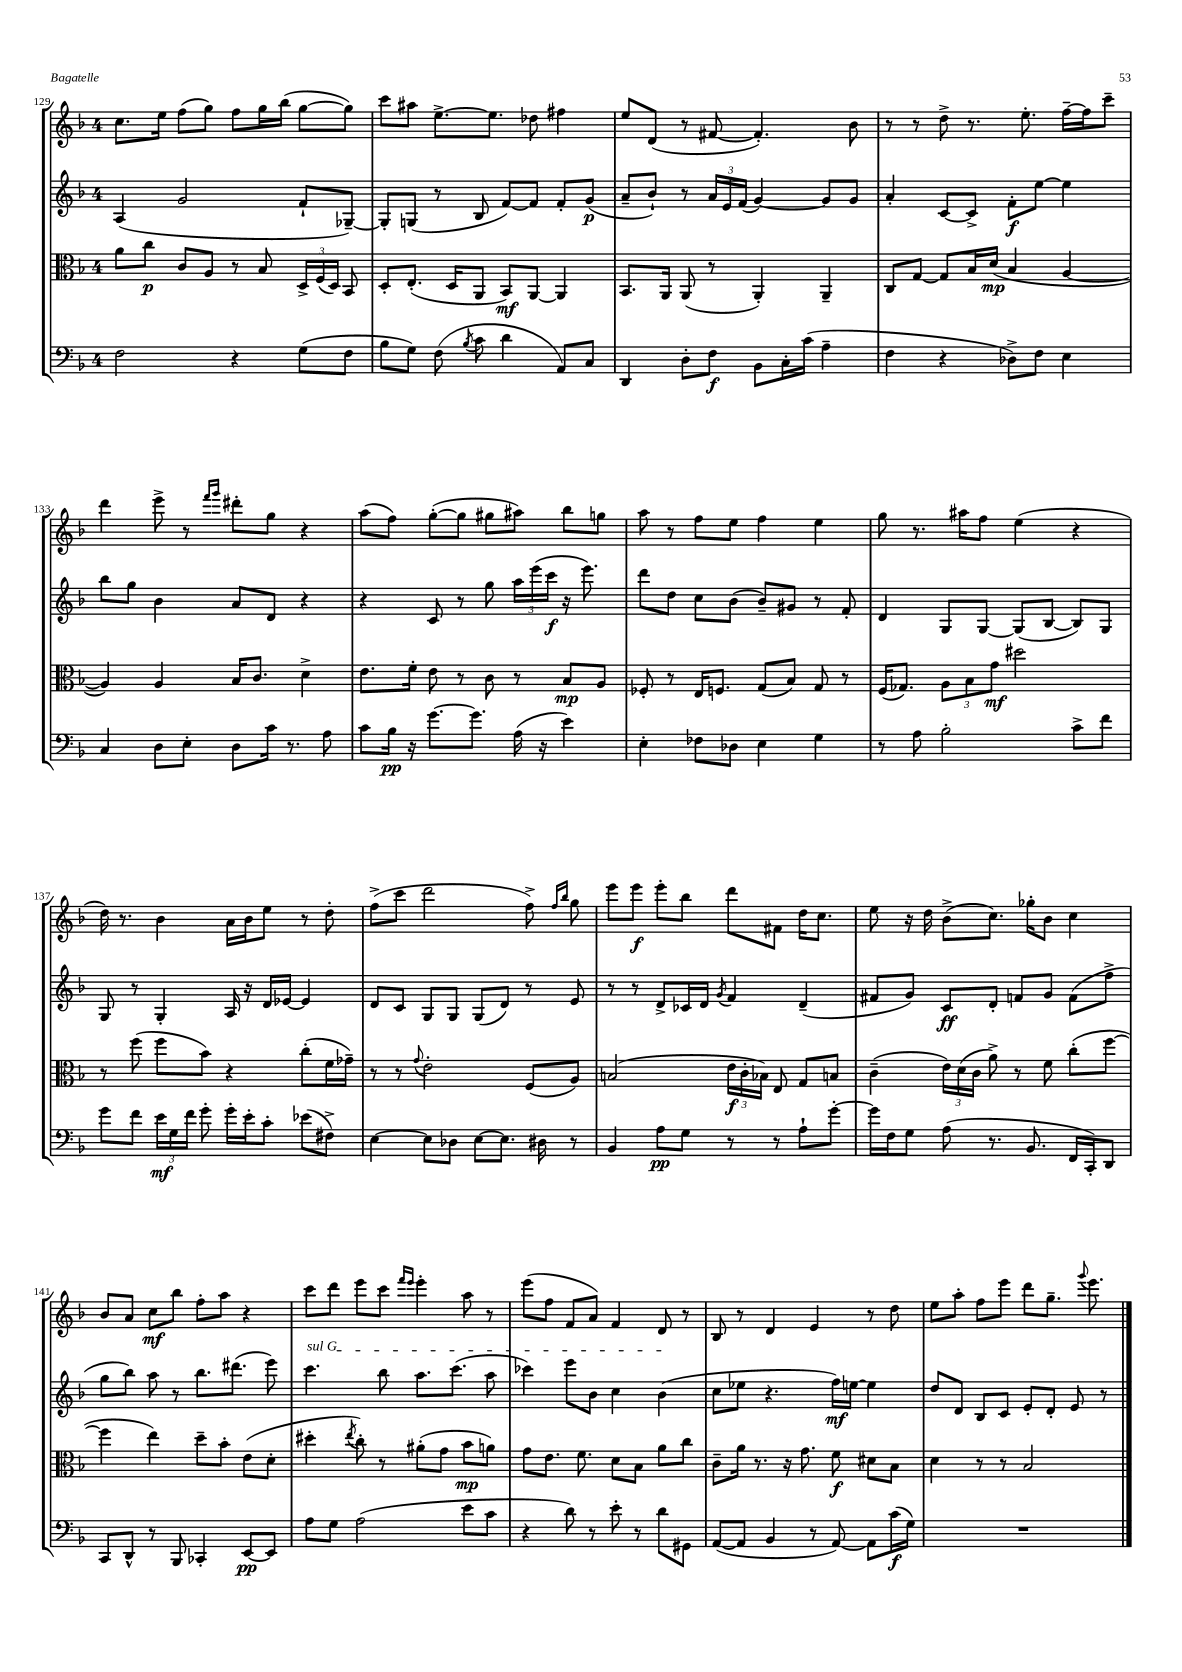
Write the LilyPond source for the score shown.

<<
\new StaffGroup <<
\new Staff = "s0" {
    \clef treble \key f \major \once \override Staff.TimeSignature.style = #'single-digit \time 4/4
    \autoBeamOff c''8.[ e''16] f''8[( g''8]) f''8[ g''16 bes''16]( g''8[~ g''8]) |
    c'''8[ ais''8] e''8.[~-> e''8.] des''8 fis''4 |
    e''8[ d'8]( r8 fis'8~ fis'4.-.) bes'8 |
    r8 r8 d''8-> r8. e''8.-. f''16[~-- f''16 c'''8]-- |
    d'''4 e'''8-> r8 \grace { f'''16[ g'''16] } dis'''8[-. g''8] r4 |
    a''8[( f''8]) g''8[~-.( g''8] gis''8[ ais''8]) bes''8[ g''8] |
    a''8 r8 f''8[ e''8] f''4 e''4 |
    g''8 r8. ais''16[ f''8] e''4( r4 |
    d''16) r8. bes'4 a'16[ bes'16 e''8] r8 d''8-. |
    f''8[->( c'''8] d'''2 f''8->) \grace { f''16[ bes''16] } g''8 |
    e'''8[ e'''8]\f e'''8[-. bes''8] d'''8[ fis'8] d''16[ c''8.] |
    e''8 r16 d''16 bes'8[->( c''8.]) ges''16[-. bes'8] c''4 |
    bes'8[ a'8] c''8[\mf bes''8] f''8[-. a''8] r4 |
    c'''8[ d'''8] e'''8[ c'''8] \grace { f'''16[ e'''16] } e'''4-. a''8 r8 |
    e'''8[( f''8] f'8[ a'8]) f'4 d'8 r8 |
    bes8 r8 d'4 e'4 r8 d''8 |
    e''8[ a''8]-. f''8[ e'''8] d'''8[ g''8.]-- \appoggiatura { g'''8 } e'''8. \bar "|." |
}
\new Staff = "s1" {
    \clef treble \key f \major \once \override Staff.TimeSignature.style = #'single-digit \time 4/4
    \autoBeamOff a4( g'2 f'8[-! ges8]~--) |
    ges8[-. g8]( r8 bes8 f'8[~) f'8] f'8[-. g'8]\p( |
    a'8[-- bes'8]-!) r8 \tuplet 3/2 { a'16[ e'16 f'16]( } g'4~) g'8[ g'8] |
    a'4-. c'8[~ c'8]-> f'8[-.\f e''8]~ e''4 |
    bes''8[ g''8] bes'4 a'8[ d'8] r4 |
    r4 c'8 r8 g''8 \tuplet 3/2 { a''16[ e'''16( c'''16]\f } r16 e'''8.) |
    d'''8[ d''8] c''8[ bes'8]( bes'8[--) gis'8] r8 f'8-. |
    d'4 g8[ g8]~ g8[( bes8]~ bes8[) g8] |
    g8 r8 g4-. a16 r16 d'16[ ees'16]~ ees'4 |
    d'8[ c'8] g8[ g8] g8[( d'8]) r8 e'8 |
    r8 r8 d'8[-> ces'16 d'16] \acciaccatura { g'8 } f'4 d'4--( |
    fis'8[ g'8]) c'8[\ff d'8]-. f'8[ g'8] f'8[( f''8]-> |
    g''8[ bes''8]) a''8 r8 bes''8.[ dis'''8.]( e'''8) |
    \once \override TextSpanner.bound-details.left.text = \markup { \italic "sul G" } c'''4.\startTextSpan bes''8 a''8.[ c'''8.]( a''8 |
    ces'''4) e'''8[ bes'8] c''4 bes'4\stopTextSpan( |
    c''8[ ees''8] r4. f''16[\mf) e''16]~ e''4 |
    d''8[ d'8] bes8[ c'8] e'8[-. d'8]-. e'8 r8 \bar "|." |
}
\new Staff = "s2" {
    \clef alto \key f \major \once \override Staff.TimeSignature.style = #'single-digit \time 4/4
    \autoBeamOff a'8[ c''8]\p c'8[ a8] r8 bes8 \tuplet 3/2 { d16[-> f16( d16]) } bes,8 |
    d8[-. e8.]-.( d16[ a,8] bes,8[\mf) a,8]~ a,4 |
    bes,8.[ a,16] a,8( r8 a,4-.) a,4-- |
    c8[ g8]~ g8[ bes16 d'16]\mp( bes4 a4~ |
    a4) a4 bes16[ c'8.] d'4-> |
    e'8.[ f'16]-. e'8 r8 c'8 r8 bes8[\mp a8] |
    fes8-. r8 e16[ f8.] g8[( bes8]) g8 r8 |
    f16[( ges8.]) \tuplet 3/2 { a8[ bes8 g'8]\mf } dis''2 |
    r8 f''8( f''8[ bes'8]) r4 c''8[-.( f'16 ges'16]--) |
    r8 r8 \appoggiatura { g'8 } e'2-. f8[( a8]) |
    b2( \tuplet 3/2 { e'16[\f c'16-. bes16]) } e8 g8[ b8] |
    c'4--( \tuplet 3/2 { e'16[) d'16( c'16] } a'8->) r8 f'8 c''8[-.( f''8]~ |
    f''4 e''4) d''8[-- bes'8]-. e'8[( d'8]-. |
    dis''4-. \acciaccatura { e''8 } c''8-.) r8 ais'8[-.( g'8] bes'8[\mp a'8]) |
    g'8[ e'8.] f'8. d'8[ bes8] a'8[ c''8] |
    c'8[-- a'16] r8. r16 g'8. f'8\f dis'8[ bes8] |
    d'4 r8 r8 bes2 \bar "|." |
}
\new Staff = "s3" {
    \clef bass \key f \major \once \override Staff.TimeSignature.style = #'single-digit \time 4/4
    \autoBeamOff f2 r4 g8[( f8] |
    bes8[ g8]) f8( \acciaccatura { bes8 } c'8 d'4 a,8[) c8] |
    d,4 d8[-. f8]\f bes,8[ c16-. c'16]( a4-- |
    f4 r4 des8[->) f8] e4 |
    c4 d8[ e8]-. d8[ c'16] r8. a8 |
    c'8[ bes16]\pp r16 g'8.[~ g'8.] a16( r16 e'4) |
    e4-. fes8[ des8] e4 g4 |
    r8 a8 bes2-. c'8[-> f'8] |
    g'8[ f'8] \tuplet 3/2 { e'16[\mf g16 f'16] } g'8-. g'16[-. e'16-. c'8]-. ees'8[( fis8]->) |
    e4~ e8[ des8] e8[~ e8.] dis16 r8 |
    bes,4 a8[\pp g8] r8 r8 a8[-! g'8]~-. |
    g'16[ f16 g8] a8( r8. bes,8. f,16[ c,16-.) d,8] |
    c,8[ d,8]-^ r8 bes,,8 ces,4-. e,8[~\pp e,8] |
    a8[ g8] a2( e'8[ c'8] |
    r4 d'8) r8 e'8-. r8 d'8[ gis,8] |
    a,8[~( a,8] bes,4 r8 a,8~) a,8[ c'16\f( g16]) |
    R1 \bar "|." |
}
>>
>>
\layout { \context { \Score currentBarNumber = #129 } }
